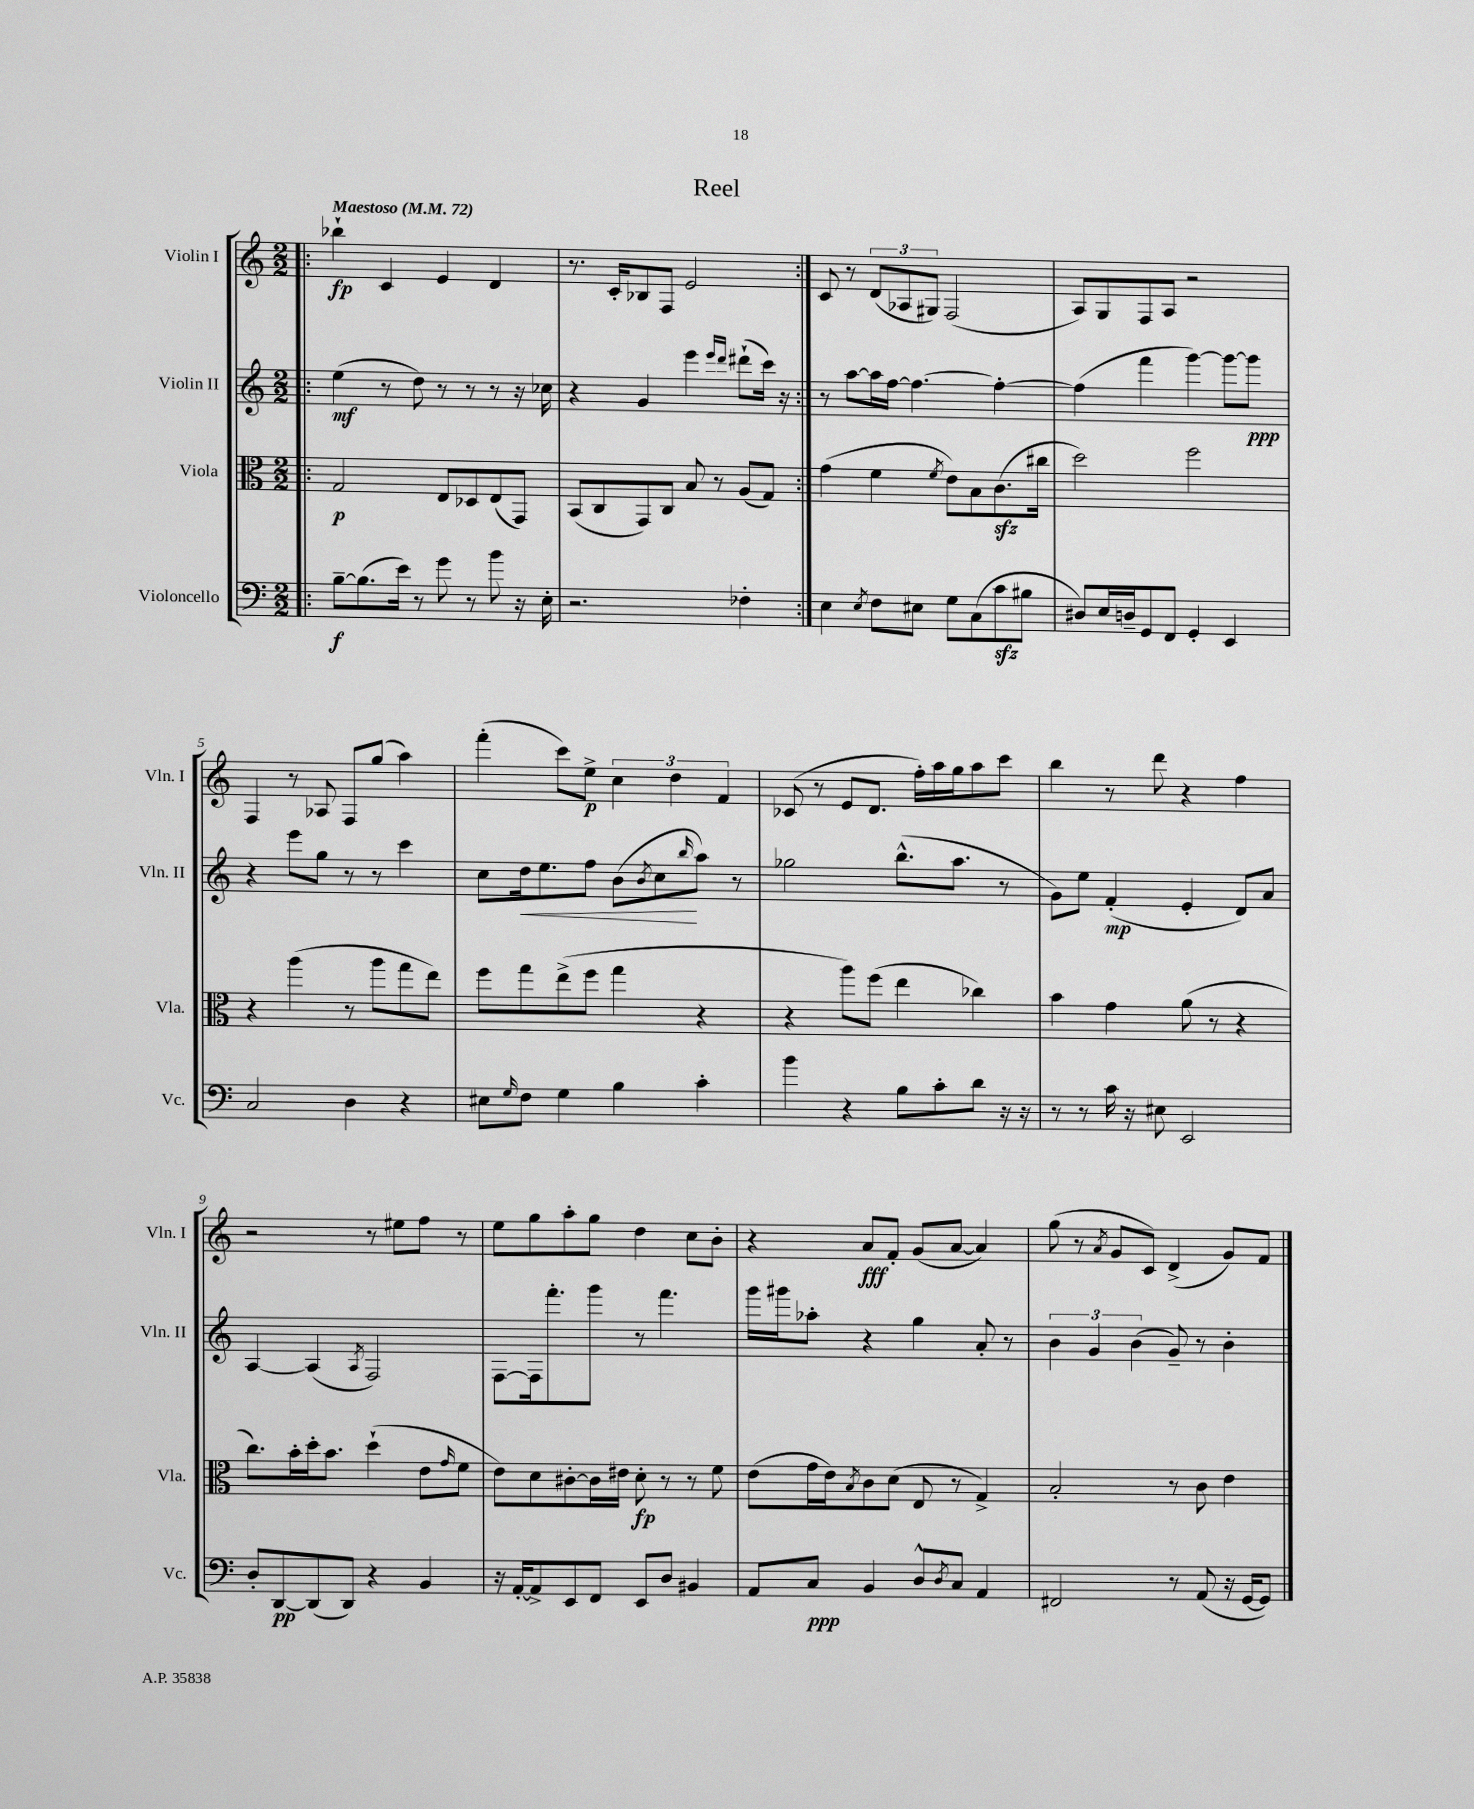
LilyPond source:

\header { title = "Reel" }
<<
\new StaffGroup <<
\new Staff = "s0" \with { instrumentName = "Violin I" shortInstrumentName = "Vln. I" } {
    \clef treble \key c \major \numericTimeSignature \time 2/2 \tempo "Maestoso" 4 = 72
    \repeat volta 2 { \bar ".|:" bes''4-!\fp c'4 e'4 d'4 |
    r8. c'16-. bes8 f8 e'2 | }
    c'8 r8 \tuplet 3/2 { d'8( aes8 gis8) } f2( |
    a8) g8 f8 a8 r2 |
    f4 r8 aes8 f8 g''8( a''4) |
    f'''4-.( c'''8) e''8->\p \tuplet 3/2 { c''4 d''4 f'4 } |
    ces'8( r8 e'8 d'8. f''16-.) a''16 g''16 a''8 c'''8 |
    b''4 r8 d'''8 r4 f''4 |
    r2 r8 eis''8 f''8 r8 |
    e''8 g''8 a''8-. g''8 d''4 c''8 b'8-. |
    r4 a'8\fff f'8-. g'8( a'8~ a'4) |
    g''8( r8 \acciaccatura { a'8 } g'8 c'8) d'4->( g'8) f'8 \bar "|." |
}
\new Staff = "s1" \with { instrumentName = "Violin II" shortInstrumentName = "Vln. II" } {
    \clef treble \key c \major \numericTimeSignature \time 2/2
    \repeat volta 2 { \bar ".|:" e''4\mf( r8 d''8) r8 r8 r8 r16 ces''16 |
    r4 g'4 e'''4 \grace { e'''16 d'''16 } dis'''8-!( c'''16) r16 | }
    r8 a''8~ a''16 f''16~ f''4.~ f''4~-. |
    f''4( f'''4 g'''4~) g'''8~ g'''8\ppp |
    r4 e'''8 g''8 r8 r8 c'''4 |
    c''8 d''16\< e''8. f''8 b'8( \acciaccatura { b'8 } c''8\! \grace { b''16 } a''8) r8 |
    ges''2 b''8.-^( a''8. r8 |
    g'8) e''8 f'4-.\mp( e'4-. d'8) a'8 |
    a4~ a4( \acciaccatura { a8 } f2) |
    f8~ f16 f'''8.-. g'''8 r8 f'''4. |
    g'''16 gis'''16 aes''8-. r4 g''4 a'8-. r8 |
    \tuplet 3/2 { b'4 g'4 b'4( } g'8--) r8 b'4-. \bar "|." |
}
\new Staff = "s2" \with { instrumentName = "Viola" shortInstrumentName = "Vla." } {
    \clef alto \key c \major \numericTimeSignature \time 2/2
    \repeat volta 2 { \bar ".|:" g2\p e8 des8 e8( g,8) |
    b,8( c8 g,8) c8 b8 r8 a8( g8) | }
    g'4( f'4 \acciaccatura { f'8 } e'8) b8 c'8.\sfz( cis''16 |
    d''2) f''2 |
    r4 a''4( r8 a''8 g''8 e''8) |
    f''8 g''8 e''8->( f''8 g''4 r4 |
    r4 a''8) f''8( e''4 ces''4) |
    b'4 g'4 a'8( r8 r4 |
    c''8.) b'16-. d''16-. b'8. d''4-!( e'8 \grace { g'16 } f'8 |
    e'8) d'8 cis'8~-. cis'16 eis'16 d'8-.\fp r8 r8 f'8 |
    e'8( g'16 e'16) \acciaccatura { b8 } c'8 d'8( e8 r8 g4->) |
    b2-. r8 c'8 e'4 \bar "|." |
}
\new Staff = "s3" \with { instrumentName = "Violoncello" shortInstrumentName = "Vc." } {
    \clef bass \key c \major \numericTimeSignature \time 2/2
    \repeat volta 2 { \bar ".|:" b8~--\f b8.( e'16) r8 g'8 r8 b'8 r16 e16-. |
    r2. fes4-. | }
    e4 \acciaccatura { e8 } f8 eis8 g8 c8( c'8\sfz bis8 |
    dis8) e16 d16-- g,8 f,8 g,4-. e,4 |
    c2 d4 r4 |
    eis8 \grace { g16 } f8 g4 b4 c'4-. |
    b'4 r4 b8 c'8-. d'8 r16 r16 |
    r8 r8 c'16 r16 eis8 e,2 |
    d8-. d,8~\pp d,8( d,8) r4 b,4 |
    r16 a,16~-. a,8-> e,8 f,8 e,8 d8 bis,4 |
    a,8 c8\ppp b,4 d8-^ \acciaccatura { d8 } c8 a,4 |
    fis,2 r8 a,8( r16 g,16~ g,8) \bar "|." |
}
>>
>>
